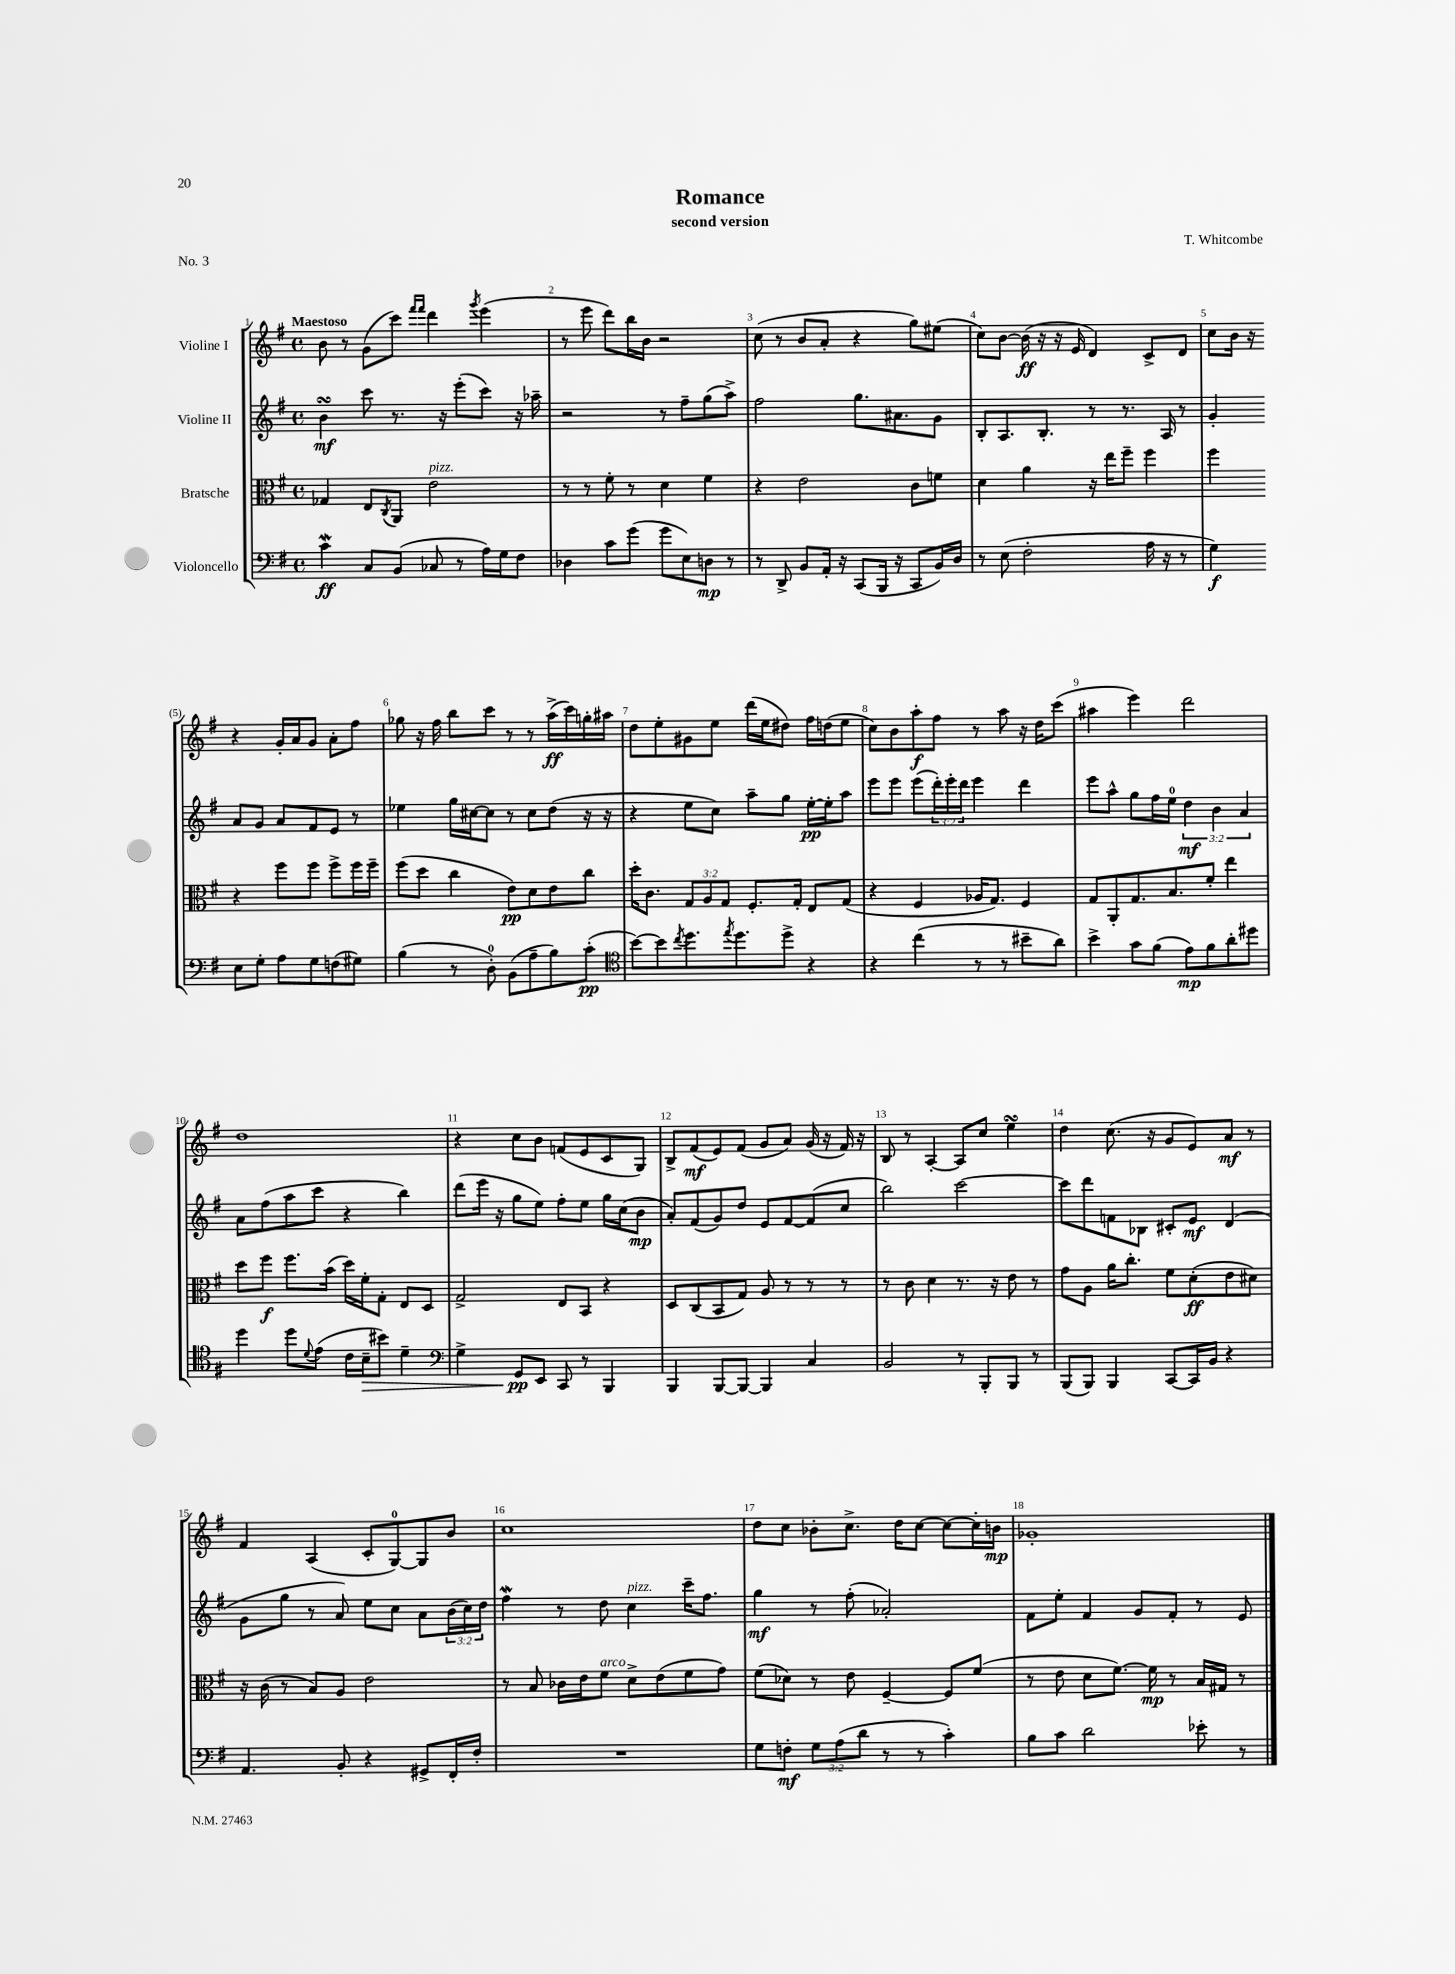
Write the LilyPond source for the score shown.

\header { title = "Romance" composer = "T. Whitcombe" subtitle = "second version" piece = "No. 3" }
<<
\new StaffGroup <<
\new Staff = "s0" \with { instrumentName = "Violine I" } {
    \clef treble \key g \major \defaultTimeSignature \time 4/4 \tempo "Maestoso"
    b'8 r8 g'8( c'''8) \grace { fis'''16 fis'''16 } d'''4 \acciaccatura { g'''8 } e'''4( |
    r8 e'''8 d'''8) b''16 b'16 r2 |
    c''8( r8 b'8 a'8-. r4 g''8) eis''8( |
    c''8) b'8~ b'16\ff( r16 r16 e'16 d'4) c'8-> d'8 |
    c''8 b'16 r16 r4 g'16-. a'16 g'8 a'8-. fis''8 |
    ges''8 r16 fis''16 b''8 c'''8 r8 r8 a''16->\ff( c'''16) g''16-. ais''16 |
    d''8 e''8-. gis'8 e''8 d'''16( e''16 dis''8) fis''16 d''16( e''8 |
    c''8) b'8 a''8-.\f fis''8 r8 a''8 r16 d''16 c'''8( |
    ais''4 e'''4) d'''2 |
    d''1 |
    r4 c''8 b'8 f'8( e'8 c'8 g8) |
    b8-> fis'8\mf( e'8) fis'8( g'8 a'8) g'16( r16 fis'16) r16 |
    b8 r8 a4~-. a8 c''8 e''4\turn |
    d''4 c''8.( r16 g'8 e'8) a'8\mf r8 |
    fis'4 a4( c'8-. g8-0~) g8 b'8 |
    c''1 |
    d''8 c''8 bes'8-. c''8.-> d''16 c''8~ c''8~ c''16-. b'16\mp |
    ges'1-. \bar "|." |
}
\new Staff = "s1" \with { instrumentName = "Violine II" } {
    \clef treble \key g \major \defaultTimeSignature \time 4/4 \override Staff.TupletNumber.text = #tuplet-number::calc-fraction-text
    b'4\turn\mf c'''8 r8. r16 e'''8-.( c'''8) r16 aes''16-- |
    r2 r8 fis''8-- g''8( a''8->) |
    fis''2 g''8. ais'8. g'8 |
    b8-. a8. b8.-. r8 r8. a16 r8 |
    g'4-. a'8 g'8 a'8 fis'8 e'8 r8 |
    ees''4 g''16 cis''16~ cis''8 r8 cis''8 d''8( r16 r16 |
    r4 e''8 c''8) a''8-- g''8 e''16~-.\pp e''16-. a''8 |
    e'''8 e'''8 e'''8( \tuplet 3/2 { d'''16-.) e'''16-. d'''16 } e'''4 d'''4 |
    e'''8 a''8-^ g''8 fis''16 e''16-0 \tuplet 3/2 { d''4\mf b'4 a'4 } |
    a'8 fis''8( a''8 c'''8 r4 b''4) |
    d'''8( e'''16 r16 g''8 e''8) fis''8-. e''8 g''16 c''16( b'8\mp |
    a'8-.) fis'8( g'8) d''8 e'8 fis'8~ fis'8( c''8 |
    b''2) c'''2~ |
    c'''8 d'''8 f'8 bes8 cis'8-. e'8\mf d'4( |
    g'8 g''8 r8 a'8) e''8 c''8 a'8 \tuplet 3/2 { b'16( c''16) d''16 } |
    fis''4\mordent r8 d''8 c''4^\markup { \italic "pizz." } c'''16-- fis''8. |
    g''4\mf r8 fis''8-.( aes'2-.) |
    fis'8 e''8-. fis'4 g'8 fis'8-. r8 e'8 \bar "|." |
}
\new Staff = "s2" \with { instrumentName = "Bratsche" } {
    \clef alto \key g \major \defaultTimeSignature \time 4/4 \override Staff.TupletNumber.text = #tuplet-number::calc-fraction-text
    ges4 e8 \acciaccatura { c8 } a,8 e'2^\markup { \italic "pizz." } |
    r8 r8 fis'8-. r8 d'4 fis'4 |
    r4 e'2 c'8 f'8 |
    d'4 a'4 r16 e''16 fis''8-- fis''4 |
    fis''4 r4 fis''8 fis''8 fis''8-> fis''16 fis''16-- |
    fis''8( d''8 c''4 e'8\pp) d'8 e'8 c''8 |
    d''16-. c'8. \tuplet 3/2 { g8 a8 g8 } fis8.-. g16-. e8 g8( |
    r4 fis4 aes16 g8.) fis4 |
    g8 a,8-. g8. b8. fis'8-. e''4 |
    d''8 fis''8\f fis''8. b'16( d''16) fis'16-. g8-. e8 d8 |
    g2-> e8 b,8 r4 |
    d8 c8( b,8 g8) a8 r8 r8 r8 |
    r8 c'8 d'4 r8. r16 e'8 r8 |
    g'8 a8 a'16 c''8.-. fis'8 d'8-.\ff( e'8 dis'8) |
    r16 c'16( r8 b8) a8 e'2 |
    r8 b8 ces'16 e'16 fis'8^\markup { \italic "arco" } d'8-> e'8( fis'8 g'8) |
    fis'8( des'8) r8 e'8 fis4~-- fis8 fis'8( |
    r8 e'8 d'8 fis'8.~) fis'16\mp r8 b16 gis16 r8 \bar "|." |
}
\new Staff = "s3" \with { instrumentName = "Violoncello" } {
    \clef bass \key g \major \defaultTimeSignature \time 4/4 \override Staff.TupletNumber.text = #tuplet-number::calc-fraction-text
    c'4\mordent\ff c8 b,8( ces8 r8 a16) g16 fis8 |
    des4 c'8 g'8( g'8 e8) d8\mp r8 |
    r8 d,8-> b,8 a,16-. r16 c,8( b,,16 r16 c,8 b,16) d16 |
    r8 e8( fis2-. a16 r16 r8 |
    g4\f) e8 g8-. a8 g8 f8( gis8) |
    b4( r8 d8-0-.) b,8( a8-- b8) c'8-.\pp( |
    \clef tenor b'8~) b'8 \acciaccatura { c''8 } d''8. \acciaccatura { e''8 } d''8. d''8-> r4 |
    r4 c''4( r8 r8 bis'8-- a'8) |
    b'4-> g'8 fis'8( e'8\mp) fis'8 a'8-. dis''8 |
    d''4 d''8 \appoggiatura { d'8 } e'8( c'16 b16--\> bis'8) d'4-- |
    \clef bass g4-> g,8\pp\! e,8 c,8 r8 b,,4 |
    b,,4 b,,8~ b,,8~ b,,4 c4 |
    b,2 r8 b,,8-. b,,8 r8 |
    b,,8( b,,8) b,,4 c,8~ c,16 b,16 r4 |
    a,4. b,8-. r4 gis,8-> fis,16-. fis16-. |
    R1 |
    g8 f8-.\mf \tuplet 3/2 { g8 a8( d'8 } r8 r8 c'4-.) |
    b8 c'8 d'2 ees'8-. r8 \bar "|." |
}
>>
>>
\layout { \context { \Score \override BarNumber.break-visibility = ##(#f #t #t) barNumberVisibility = #all-bar-numbers-visible } }
